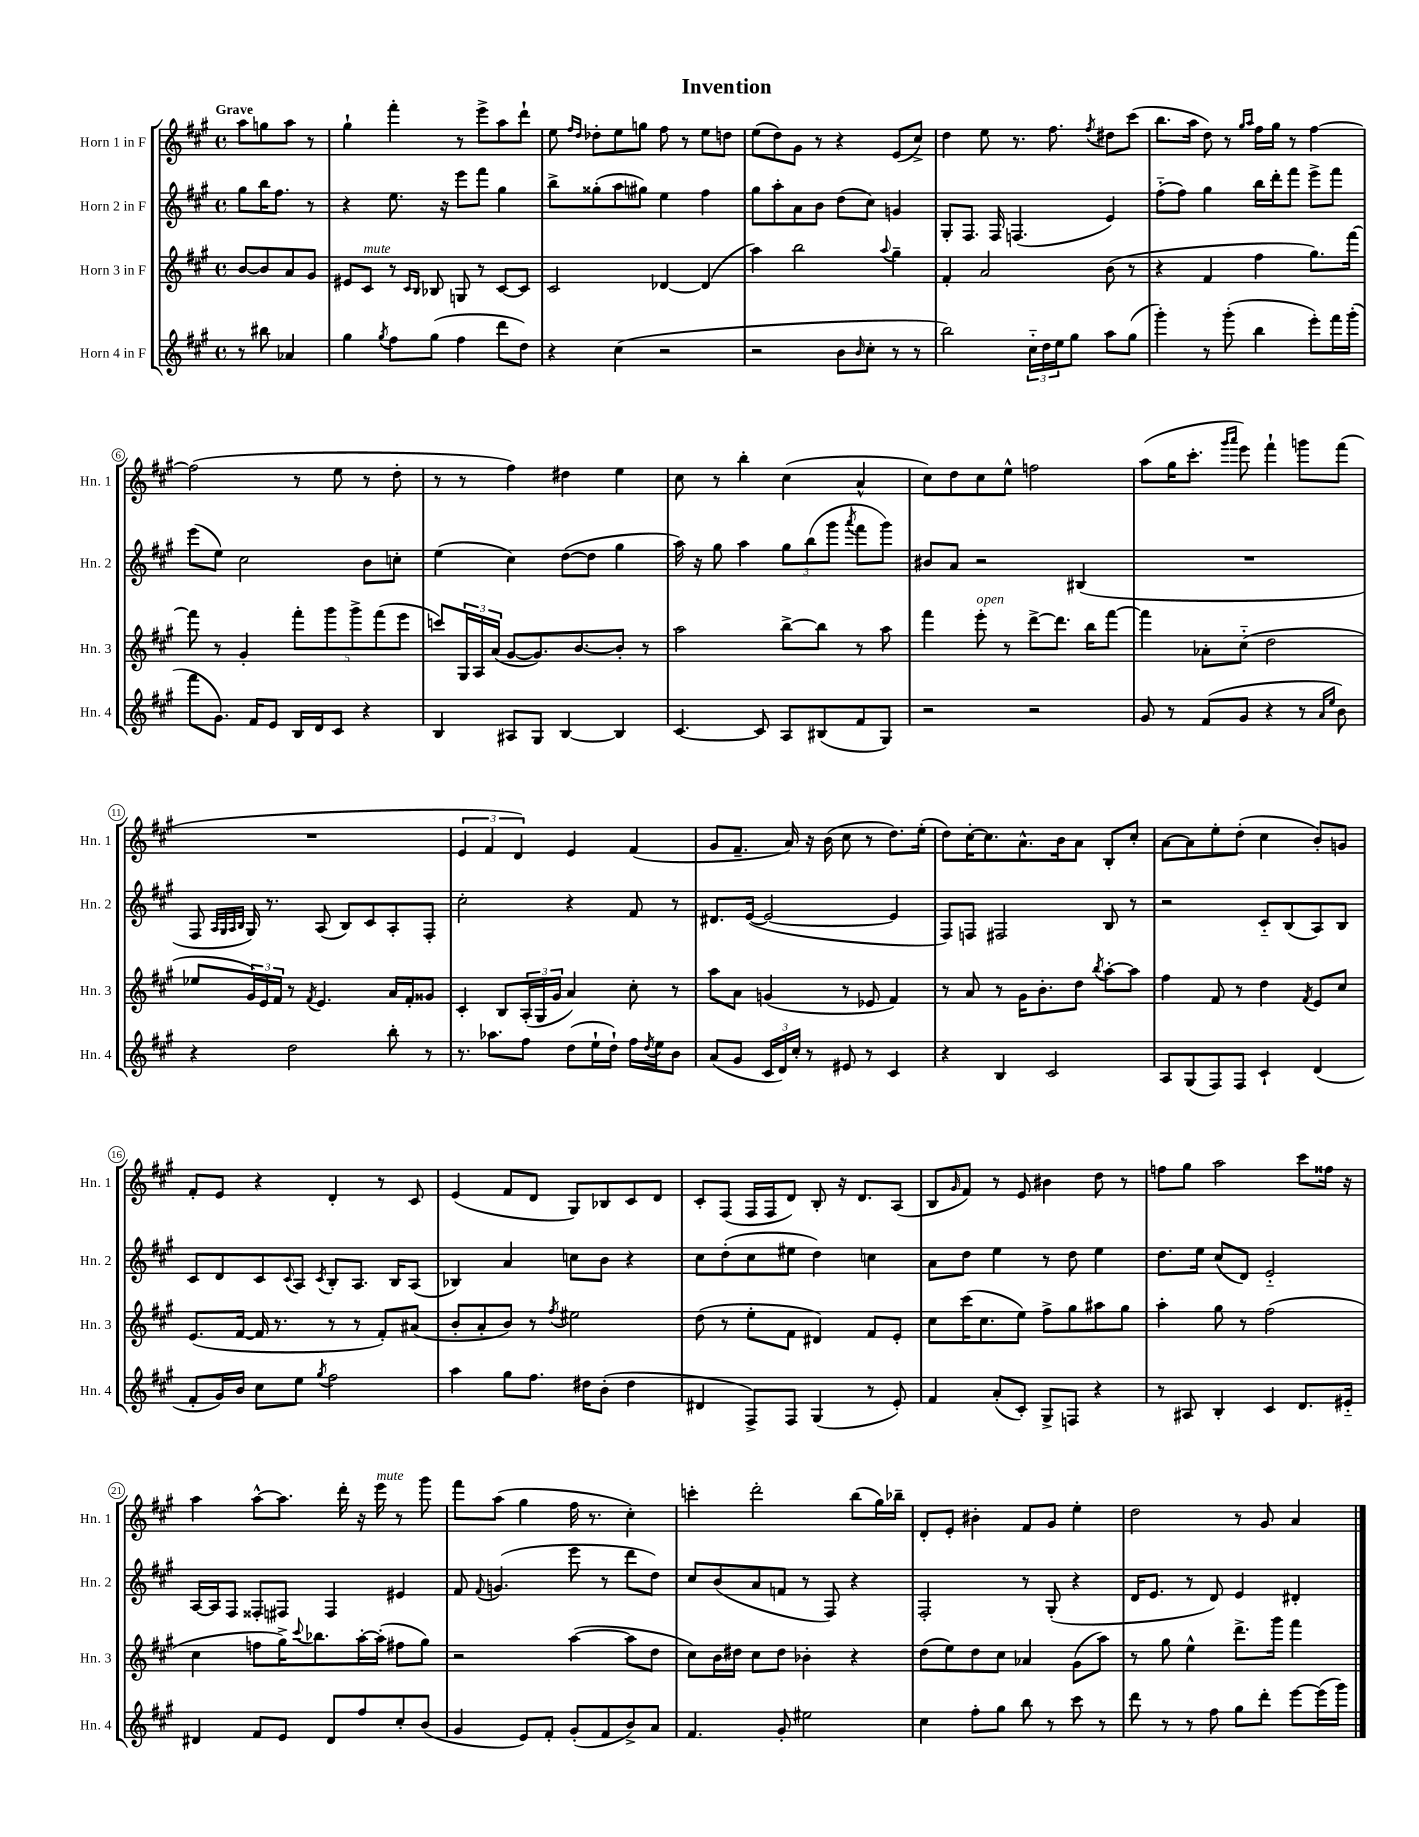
\header { title = "Invention" }
<<
\new StaffGroup <<
\new Staff = "s0" \with { instrumentName = "Horn 1 in F" shortInstrumentName = "Hn. 1" } {
    \clef treble \key a \major \defaultTimeSignature \time 4/4 \partial 2 \tempo "Grave"
    a''8 g''8 a''8 r8 |
    gis''4-! fis'''4-. r8 e'''8-> a''8 d'''8-! |
    e''8 \grace { fis''16 d''16 } des''8-. e''8 g''8 fis''8 r8 e''8 d''8 |
    e''8( d''8) gis'8 r8 r4 e'8( cis''8->) |
    d''4 e''8 r8. fis''8. \acciaccatura { fis''8 } dis''8 cis'''8( |
    b''8. a''16 d''8) r8 \grace { gis''16 a''16 } fis''16 gis''16 r8 fis''4~ |
    fis''2( r8 e''8 r8 d''8-. |
    r8 r8 fis''4) dis''4 e''4 |
    cis''8 r8 b''4-. cis''4( a'4-^ |
    cis''8) d''8 cis''8 e''8-^ f''2 |
    a''8( gis''16 cis'''8.-. \grace { gis'''16 a'''16 } e'''8) fis'''4-! g'''8 fis'''8( |
    R1 |
    \tuplet 3/2 { e'4 fis'4 d'4) } e'4 fis'4( |
    gis'8 fis'8.-- a'16) r16 b'16( cis''8 r8 d''8.) e''16-.( |
    d''8) cis''16~-. cis''8. a'8.-^ b'16 a'8 b8-. cis''8-. |
    a'8~ a'8 e''8-. d''8-.( cis''4 b'8-.) g'8 |
    fis'8-. e'8 r4 d'4-. r8 cis'8 |
    e'4( fis'8 d'8 gis8) bes8 cis'8 d'8 |
    cis'8-. fis8( fis16 fis16 d'8) b8-. r16 d'8. a8( |
    b8 \grace { gis'16 } fis'8) r8 e'8 bis'4 d''8 r8 |
    f''8 gis''8 a''2 cis'''8 fisis''16 r16 |
    a''4 a''8~-^ a''8. d'''16-. r16 e'''16^\markup { \italic "mute" } r8 gis'''8 |
    fis'''8 a''8( gis''4 fis''16 r8. cis''4-.) |
    c'''4-. d'''2-. b''8( gis''16) bes''16-- |
    d'8-. e'8-. bis'4-. fis'8 gis'8 e''4-. |
    d''2 r8 gis'8 a'4 \bar "|." |
}
\new Staff = "s1" \with { instrumentName = "Horn 2 in F" shortInstrumentName = "Hn. 2" } {
    \clef treble \key a \major \defaultTimeSignature \time 4/4 \partial 2
    gis''8 b''16 fis''8. r8 |
    r4 e''8. r16 e'''8 fis'''8 gis''4 |
    b''8-> gisis''8-.( a''8 gis''8) e''4 fis''4 |
    gis''8 a''8-. a'8 b'8 d''8( cis''8) g'4 |
    gis8-. fis8. fis16 f4.( e'4) |
    fis''8-_( fis''8) gis''4 b''16 d'''16-. fis'''8 e'''8-> fis'''8 |
    e'''8( e''8) cis''2 b'8 c''8-. |
    e''4( cis''4) d''8~( d''8 gis''4 |
    a''16) r16 gis''8 a''4 \tuplet 3/2 { gis''8 b''8( gis'''8 } \acciaccatura { a'''8 } fis'''8 gis'''8) |
    bis'8 a'8 r2 bis4( |
    R1 |
    fis8 \grace { a32 gis32 a32 b32 } gis16) r8. a8( b8) cis'8 a8-. fis8-. |
    cis''2-. r4 fis'8 r8 |
    dis'8. e'16~( e'2~ e'4 |
    fis8) f8 fis2 b8 r8 |
    r2 cis'8-_ b8( a8) b8 |
    cis'8 d'8 cis'8 \appoggiatura { cis'8 } a8 \acciaccatura { cis'8 } b8-. a8. b16 a8( |
    bes4) a'4 c''8 b'8 r4 |
    cis''8 d''8-.( cis''8 eis''8 d''4) c''4 |
    a'8 d''8 e''4 r8 d''8 e''4 |
    d''8. e''16 cis''8( d'8) e'2-_ |
    a16~ a16 fis8 fisis8-. fis8 fis4 eis'4 |
    fis'8 \appoggiatura { fis'8 } g'4.( e'''8 r8 d'''8 d''8) |
    cis''8 b'8( a'8 f'8 r8 fis8) r4 |
    fis2-. r8 gis8-.( r4 |
    d'16 e'8. r8 d'8) e'4 dis'4-. \bar "|." |
}
\new Staff = "s2" \with { instrumentName = "Horn 3 in F" shortInstrumentName = "Hn. 3" } {
    \clef treble \key a \major \defaultTimeSignature \time 4/4 \partial 2
    b'8~ b'8 a'8 gis'8 |
    eis'8 cis'8^\markup { \italic "mute" } r8 \grace { cis'16 b16 } bes8 g8 r8 cis'8~ cis'8 |
    cis'2 des'4~ des'4( |
    a''4) b''2 \appoggiatura { a''8 } gis''4-- |
    fis'4-. a'2 b'8( r8 |
    r4 fis'4 fis''4 gis''8.) fis'''16~ |
    fis'''8 r8 gis'4-. \tuplet 5/4 { fis'''8-. gis'''8 gis'''8-> fis'''8( e'''8 } |
    c'''8) \tuplet 3/2 { gis16 a16 a'16( } gis'8~ gis'8.) b'8.~ b'8-. r8 |
    a''2 b''8~-> b''8 r8 a''8 |
    fis'''4 e'''8-.^\markup { \italic "open" } r8 d'''8~-> d'''8. b''16 fis'''8~ |
    fis'''4 aes'8-. cis''8-_( d''2 |
    ees''8 \tuplet 3/2 { gis'16) e'16 fis'16 } r8 \acciaccatura { fis'8 } e'4. a'16 fis'16-. gisis'8 |
    cis'4-. b8 \tuplet 3/2 { a16-.( gis16 gis'16 } a'4) cis''8-. r8 |
    a''8 a'8 g'4( r8 ees'8 fis'4) |
    r8 a'8 r8 gis'16 b'8.-. d''8 \acciaccatura { b''8 } a''8~-. a''8 |
    fis''4 fis'8 r8 d''4 \acciaccatura { fis'8 } e'8 cis''8 |
    e'8.( fis'16~ fis'16 r8. r8 r8 fis'8-.) ais'8( |
    b'8-. a'8-. b'8) r8 \acciaccatura { fis''8 } eis''2 |
    d''8( r8 e''8-. fis'8 dis'4) fis'8 e'8-. |
    cis''8 cis'''16( cis''8. e''8) fis''8-> gis''8 ais''8 gis''8 |
    a''4-. gis''8 r8 fis''2( |
    cis''4 f''8 gis''16->) \appoggiatura { cis'''8 } bes''8. a''16~-. a''16-.( fis''8 gis''8) |
    r2 a''4~( a''8 d''8 |
    cis''8) b'16 dis''16 cis''8 dis''8 bes'4-. r4 |
    d''8( e''8) d''8 cis''8 aes'4 gis'8( a''8) |
    r8 gis''8 e''4-^ d'''8.-> gis'''16 fis'''4 \bar "|." |
}
\new Staff = "s3" \with { instrumentName = "Horn 4 in F" shortInstrumentName = "Hn. 4" } {
    \clef treble \key a \major \defaultTimeSignature \time 4/4 \partial 2
    r8 bis''8 aes'4 |
    gis''4 \acciaccatura { gis''8 } fis''8 gis''8( fis''4 d'''8 d''8) |
    r4 cis''4( r2 |
    r2 b'8 \grace { b'16 } cis''8-. r8 r8 |
    b''2) \tuplet 3/2 { cis''16-_ d''16 e''16 } gis''8 a''8 gis''8( |
    gis'''4-.) r8 gis'''8-.( b''4 e'''8-.) fis'''16 gis'''16-.( |
    fis'''8 gis'8.) fis'16 e'8 b16 d'16 cis'8 r4 |
    b4 ais8 gis8 b4~ b4 |
    cis'4.~ cis'8 a8 bis8( fis'8 gis8) |
    r2 r2 |
    gis'8 r8 fis'8( gis'8 r4 r8 \grace { a'16 e''16 } b'8) |
    r4 d''2 b''8-. r8 |
    r8. aes''8. fis''8 d''8( e''16-! d''16-!) fis''16 \acciaccatura { d''8 } e''16 b'8 |
    a'8( gis'8 \tuplet 3/2 { cis'16 d'16) cis''16-. } r8 eis'8 r8 cis'4 |
    r4 b4 cis'2 |
    a8 gis8( fis8) fis8 cis'4-! d'4( |
    fis'8-. gis'16) b'16 cis''8 e''8 \acciaccatura { gis''8 } fis''2 |
    a''4 gis''8 fis''8. dis''16 b'8-.( dis''4 |
    dis'4 fis8->) fis8 gis4( r8 e'8-.) |
    fis'4 a'8-.( cis'8-.) gis8-> f8 r4 |
    r8 ais8 b4-. cis'4 d'8. eis'16-_ |
    dis'4 fis'8 e'8 dis'8 fis''8 cis''8-. b'8( |
    gis'4 e'8) fis'8-. gis'8-.( fis'8 b'8->) a'8 |
    fis'4. gis'8-. eis''2 |
    cis''4 fis''8-. gis''8 b''8 r8 cis'''8 r8 |
    d'''8 r8 r8 fis''8 gis''8 d'''8-. e'''8~ e'''16( gis'''16) \bar "|." |
}
>>
>>
\layout { \context { \Score \override BarNumber.stencil = #(make-stencil-circler 0.1 0.3 ly:text-interface::print) } }
